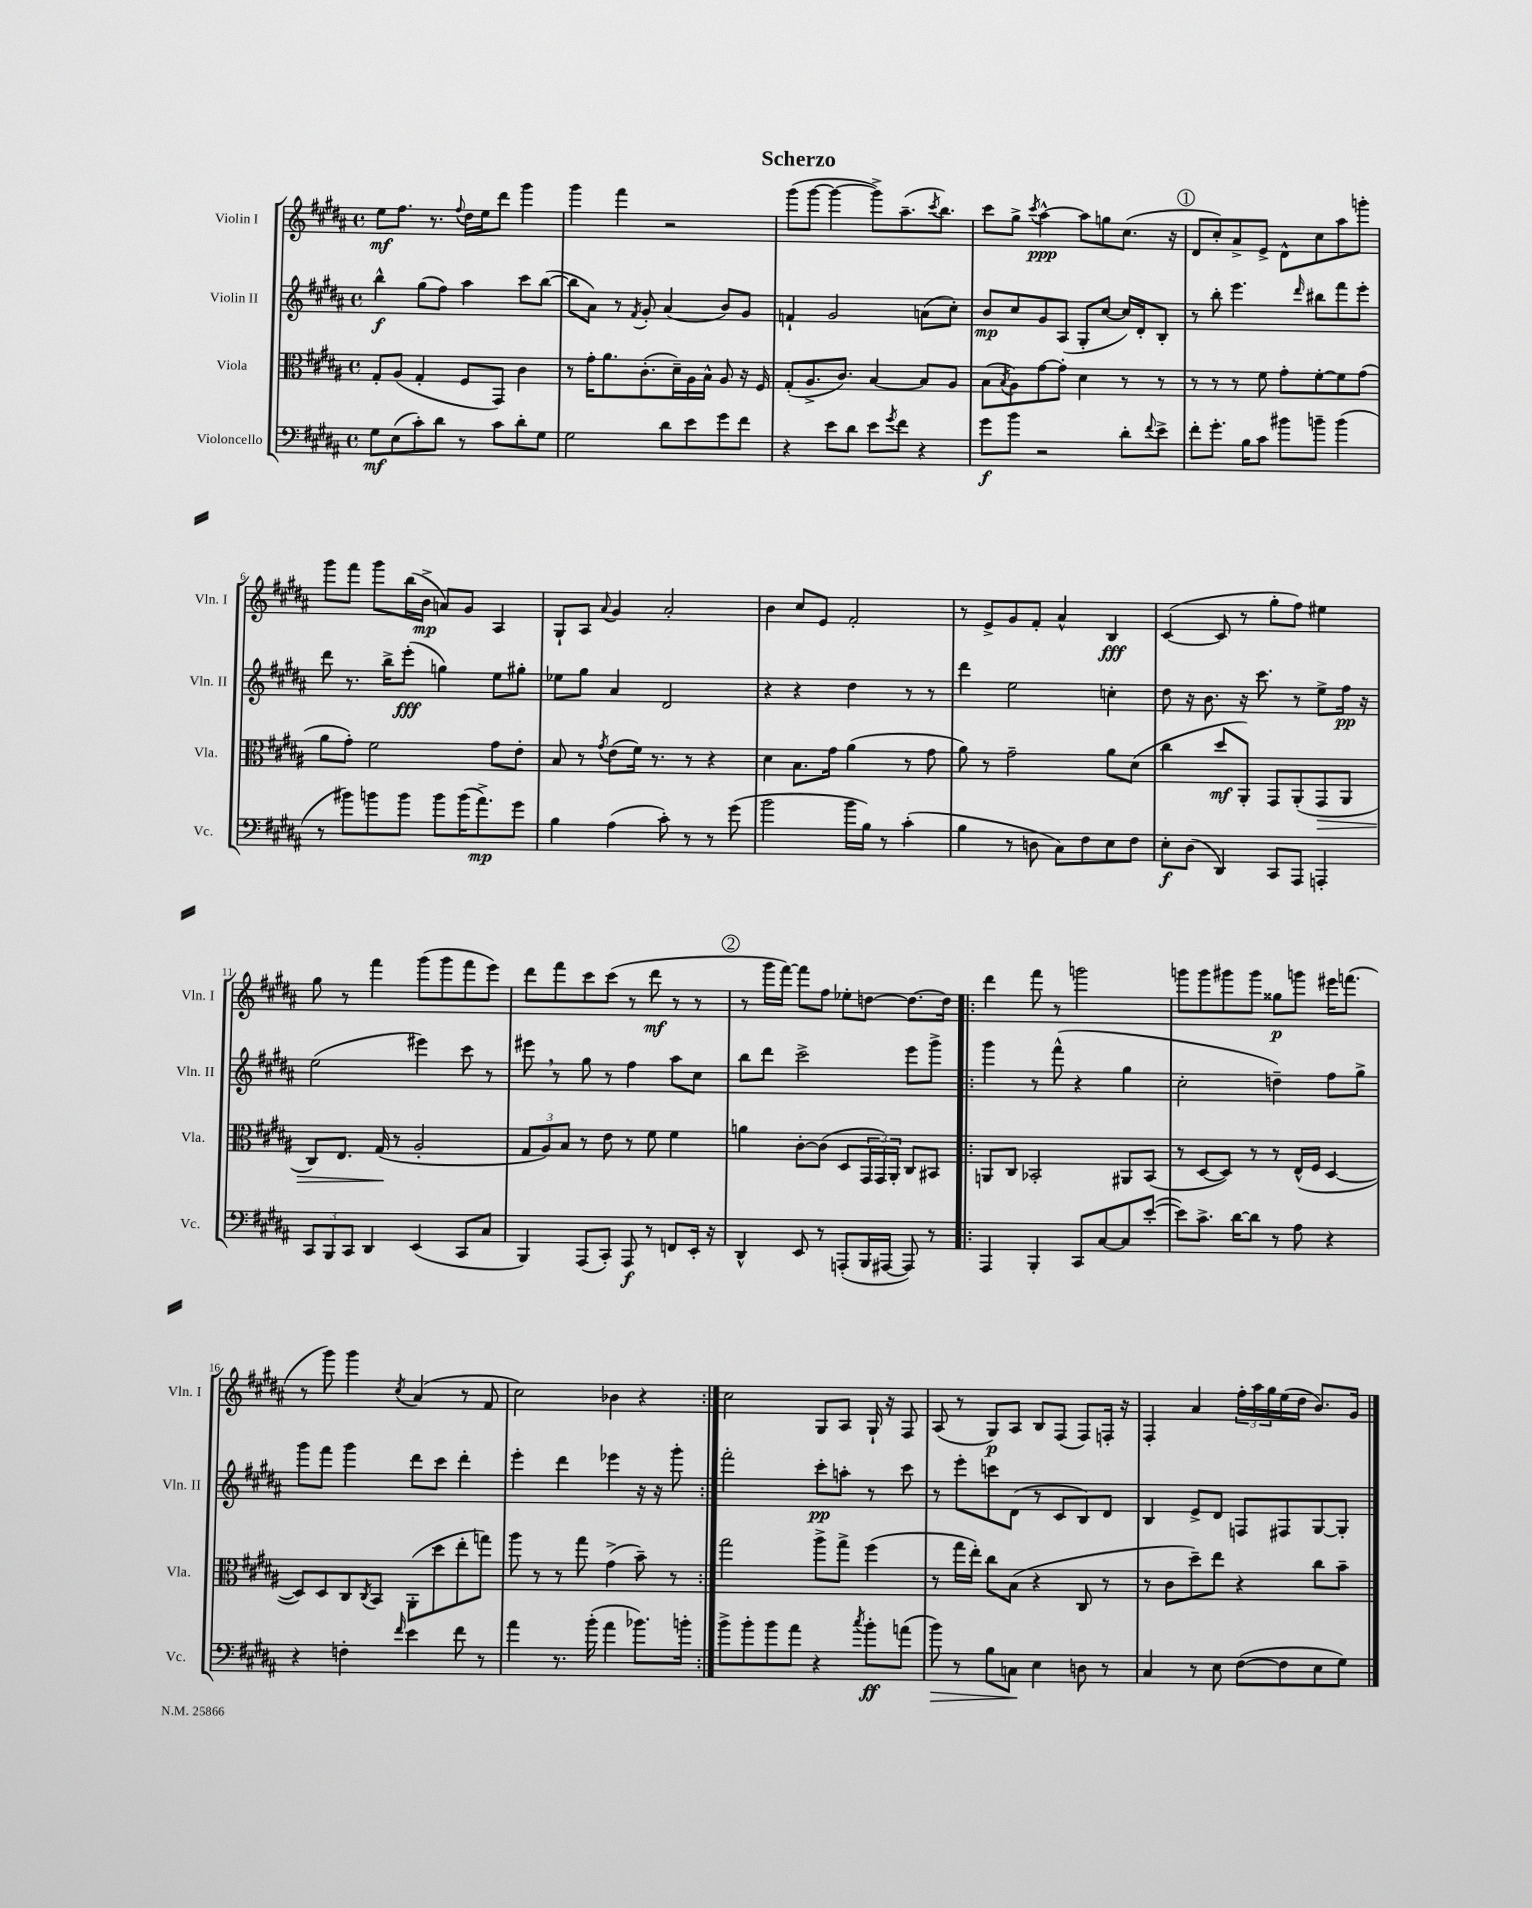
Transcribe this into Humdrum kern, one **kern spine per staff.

**kern	**kern	**kern	**kern
*staff4	*staff3	*staff2	*staff1
*clefF4	*clefC3	*clefG2	*clefG2
*k[f#c#g#d#a#]	*k[f#c#g#d#a#]	*k[f#c#g#d#a#]	*k[f#c#g#d#a#]
*M4/4	*M4/4	*M4/4	*M4/4
*met(c)	*met(c)	*met(c)	*met(c)
8G#	8G#'	4bb^^	8ee
(8E	(8A#	.	8.ff#
8c#')	4G#'	(8gg#	.
.	.	.	8.r
8d#	.	8ff#)	.
.	.	.	8qqff#
8r	8F#	4aa#	16dd#
.	.	.	16ee
8c#	8GG#)	.	8ddd#
8d#'	4c#	8ccc#	4ggg#
8G#	.	([8bb	.
=	=	=	=
2G#	8r	8bb]	4ggg#
.	16g#'	8a#)	.
.	8.a#	.	.
.	.	8r	4fff#
.	.	8qf#	.
.	(8.c#'	8g#'	.
8d#	.	(4a#	2r
.	16d#~)	.	.
8e	16A#	.	.
.	16B^^	.	.
8g#	8A#	8b)	.
8f#	16r	8g#	.
.	16F#	.	.
=	=	=	=
4r	(8G#'	4f`	(8ggg#
.	8.A#^	.	[8ggg#
8e	.	2g#	4ggg#_
.	8.c#)	.	.
8d#	.	.	.
8e	[4B	.	8ggg#^])
8qg#	.	.	.
8f#	.	.	(8.aa#~
4r	8B]	(8a	.
.	.	.	8qccc#
.	.	.	8.bb)
.	8A#	8cc#')	.
=	=	=	=
8g#	(8B	8b	8ccc#
.	8qB	.	.
8b	8A#)	8cc#	8gg#^
.	.	.	8qccc#
2r	[8g#	8g#	[4aa#^^
.	8g#']	(8A#	.
.	4d#	8G#'	8aa#]
.	.	[8cc#	8gg
8d#'	8r	16cc#])	(8.cc#
.	.	16d#'	.
8qqf#	.	.	.
8e^	8r	8B'	.
.	.	.	16r
=	=	=	=
8f#'	8r	8r	8d#
8.g#'	8r	8bb'	8cc#')
.	8r	4.eee	8a#^
16B	.	.	.
8c#	8f#	.	8e^
8b#	8g#'	.	8d#^^
.	.	16qqddd#	.
8b~	[8f#'	8bb#	8cc#
(4b	8f#]	8fff#	8aa#
.	(8g#	8eee'	8ggg'
=	=	=	=
8r	8a#	8ddd#	8ggg#
8b#)	8g#')	8.r	8fff#
8b	2f#	.	8ggg#
.	.	16bb^	.
8b	.	(8eee'	(16bb
.	.	.	16b^
8b	.	4gg)	8a)
(16b	.	.	8g#
8.a#^)	.	.	.
.	8g#	8ee	4A#
8g#	8e'	8gg#'	.
=	=	=	=
4B	8B	8ee-	8G#`
.	8r	8gg#	8A#
.	8qg#	.	8qqa#
(4A#	(8e	4a#	4g#
.	16f#)	.	.
.	8.r	.	.
8c#')	.	2d#	2a#'
8r	8r	.	.
8r	4r	.	.
(8g#	.	.	.
=	=	=	=
2b	4d#	4r	4b
.	8.B	4r	8cc#
.	.	.	8e
.	16g#	.	.
16b	(4a#	4dd#	2f#'
16B)	.	.	.
8r	.	.	.
(4c#'	8r	8r	.
.	8g#	8r	.
=	=	=	=
4B	8a#)	4ddd#	8r
.	8r	.	8e^
8r	2g#~	2ee	8g#
8D	.	.	8f#'
8C#)	.	.	4a#^^
8F#	.	.	.
8E	8a#	4cc'	4B
8F#	(8d#	.	.
=	=	=	=
8E'	4cc#	8dd#	([4c#
(8D#	.	16r	.
.	.	8.b	.
4DD#)	8dd#	.	8c#]
.	8AA#')	16r	8r
.	.	8.ccc#	.
8CC#	8GG#	.	8gg#'
8AAA#	(8AA#'	8r	8ff#)
4AAA'	8GG#	8ee^	4ee#
.	8AA#	16ff#	.
.	.	16r	.
=	=	=	=
12CC#	8C#)	(2ee	8gg#
12BBB	.	.	.
.	8.E	.	8r
12CC#	.	.	.
4DD#	.	.	4fff#
.	(16G#	.	.
.	8r	.	.
(4EE	2A#'	4eee#)	(8ggg#
.	.	.	8ggg#
8CC#	.	8ccc#	8fff#
8C#	.	8r	8eee)
=	=	=	=
4BBB)	12G#	8eee#	8ddd#
.	12A#)	.	.
.	.	8r	8fff#
.	12B	.	.
(8AAA#	8r	8gg#	8ccc#
8CC#')	8e	8r	(8ccc#
8AAA#	8r	4ff#	8r
8r	8f#	.	8ddd#
8FF	4f#	8aa#	8r
16EE'	.	8cc#	8r
16r	.	.	.
=	=	=	=
4DD#^^	4a	8bb	8r
.	.	8ddd#	16ggg#
.	.	.	[16fff#)
8EE	[8c#'	2ccc#^	8fff#]
8r	(8c#]	.	8ff#
(8AAA'	8D#	.	8ee-'
16BBB	24GG#	.	[8dd
.	24GG#)	.	.
[16AAA#	.	.	.
.	24AA#'	.	.
8AAA#])	8C#	8eee	8.dd_
8r	8BB#	8ggg#^	.
.	.	.	16dd]
=!|:	=!|:	=!|:	=!|:
4AAA#	8AA	4ggg#	4ddd#
.	8C#	.	.
4BBB'	2BB-'	8r	8fff#
.	.	(8fff#^^	8r
8CC#	.	4r	2ggg
[8C#	.	.	.
8C#]	8AA#	4gg#	.
([8e'	(8BB-	.	.
=	=	=	=
8e])	8r	2cc#'	8ggg
8.c#^	[8D#	.	8ggg
.	8D#])	.	8ggg#
[16d#	.	.	.
8d#]	8r	.	8ggg#
8r	8r	4dd~)	8gg##
8A#	(16E^^	.	8ggg
.	16F#	.	.
4r	[4D#	8ff#	16eee#
.	.	.	(8.fff
.	.	8gg#^	.
=	=	=	=
4r	8D#])	8ggg#	8r
.	8D#	8fff#	8ggg#)
4F'	8C#	4ggg#	4ggg#
.	8qC#	.	.
.	8BB	.	.
16qqf#	.	.	8qcc#
4e	(8AA#'	8ddd#	(4a#
.	8dd#	8ccc#	.
8f#	8ee'	4ddd#'	8r
8r	8gg)	.	8f#
=	=	=	=
4a#	8aa#	4eee'	2cc#)
.	8r	.	.
8.r	8r	4ddd#	.
.	8gg#	.	.
(16b'	.	.	.
4a#	(4g#^	4eee-	4b-
8.b-)	8b~)	16r	4r
.	.	16r	.
.	8r	8ggg#'	.
16b'	.	.	.
=:|!	=:|!	=:|!	=:|!
8b^	2gg#	2fff#'	2cc#
8b'	.	.	.
8b	.	.	.
8a#	.	.	.
4r	8aa#^	8ccc#'	8G#
.	8gg#^	8aa'	8A#
8qcc#	.	.	.
8b'	(4ff#	8r	16G#`
.	.	.	16r
(8a	.	8ccc#	8F#
=	=	=	=
8b)	8r	8r	(8A#
8r	16gg#	8eee'	8r
.	16ee')	.	.
8B	8cc#	8ccc	8G#)
8C	(8B	(8d#	8A#
4E	4r	8r	8B
.	.	8c#	(8F#
8D	8C#	8B)	8F#)
8r	8r	8d#	16F'
.	.	.	16r
=	=	=	=
4C#	8r	4B	4F#'
.	8c#	.	.
8r	8dd#~)	8e^	4a#
8E	8ee	8d#	.
([8F#	4r	8F	24ff#'
.	.	.	24aa#
.	.	.	24gg#
8F#]	.	8F#	(16ee
.	.	.	16dd#
8E	8cc#	[8G#	8.b)
8G#)	8b~	8G#']	.
.	.	.	16g#
==	==	==	==
*-	*-	*-	*-
